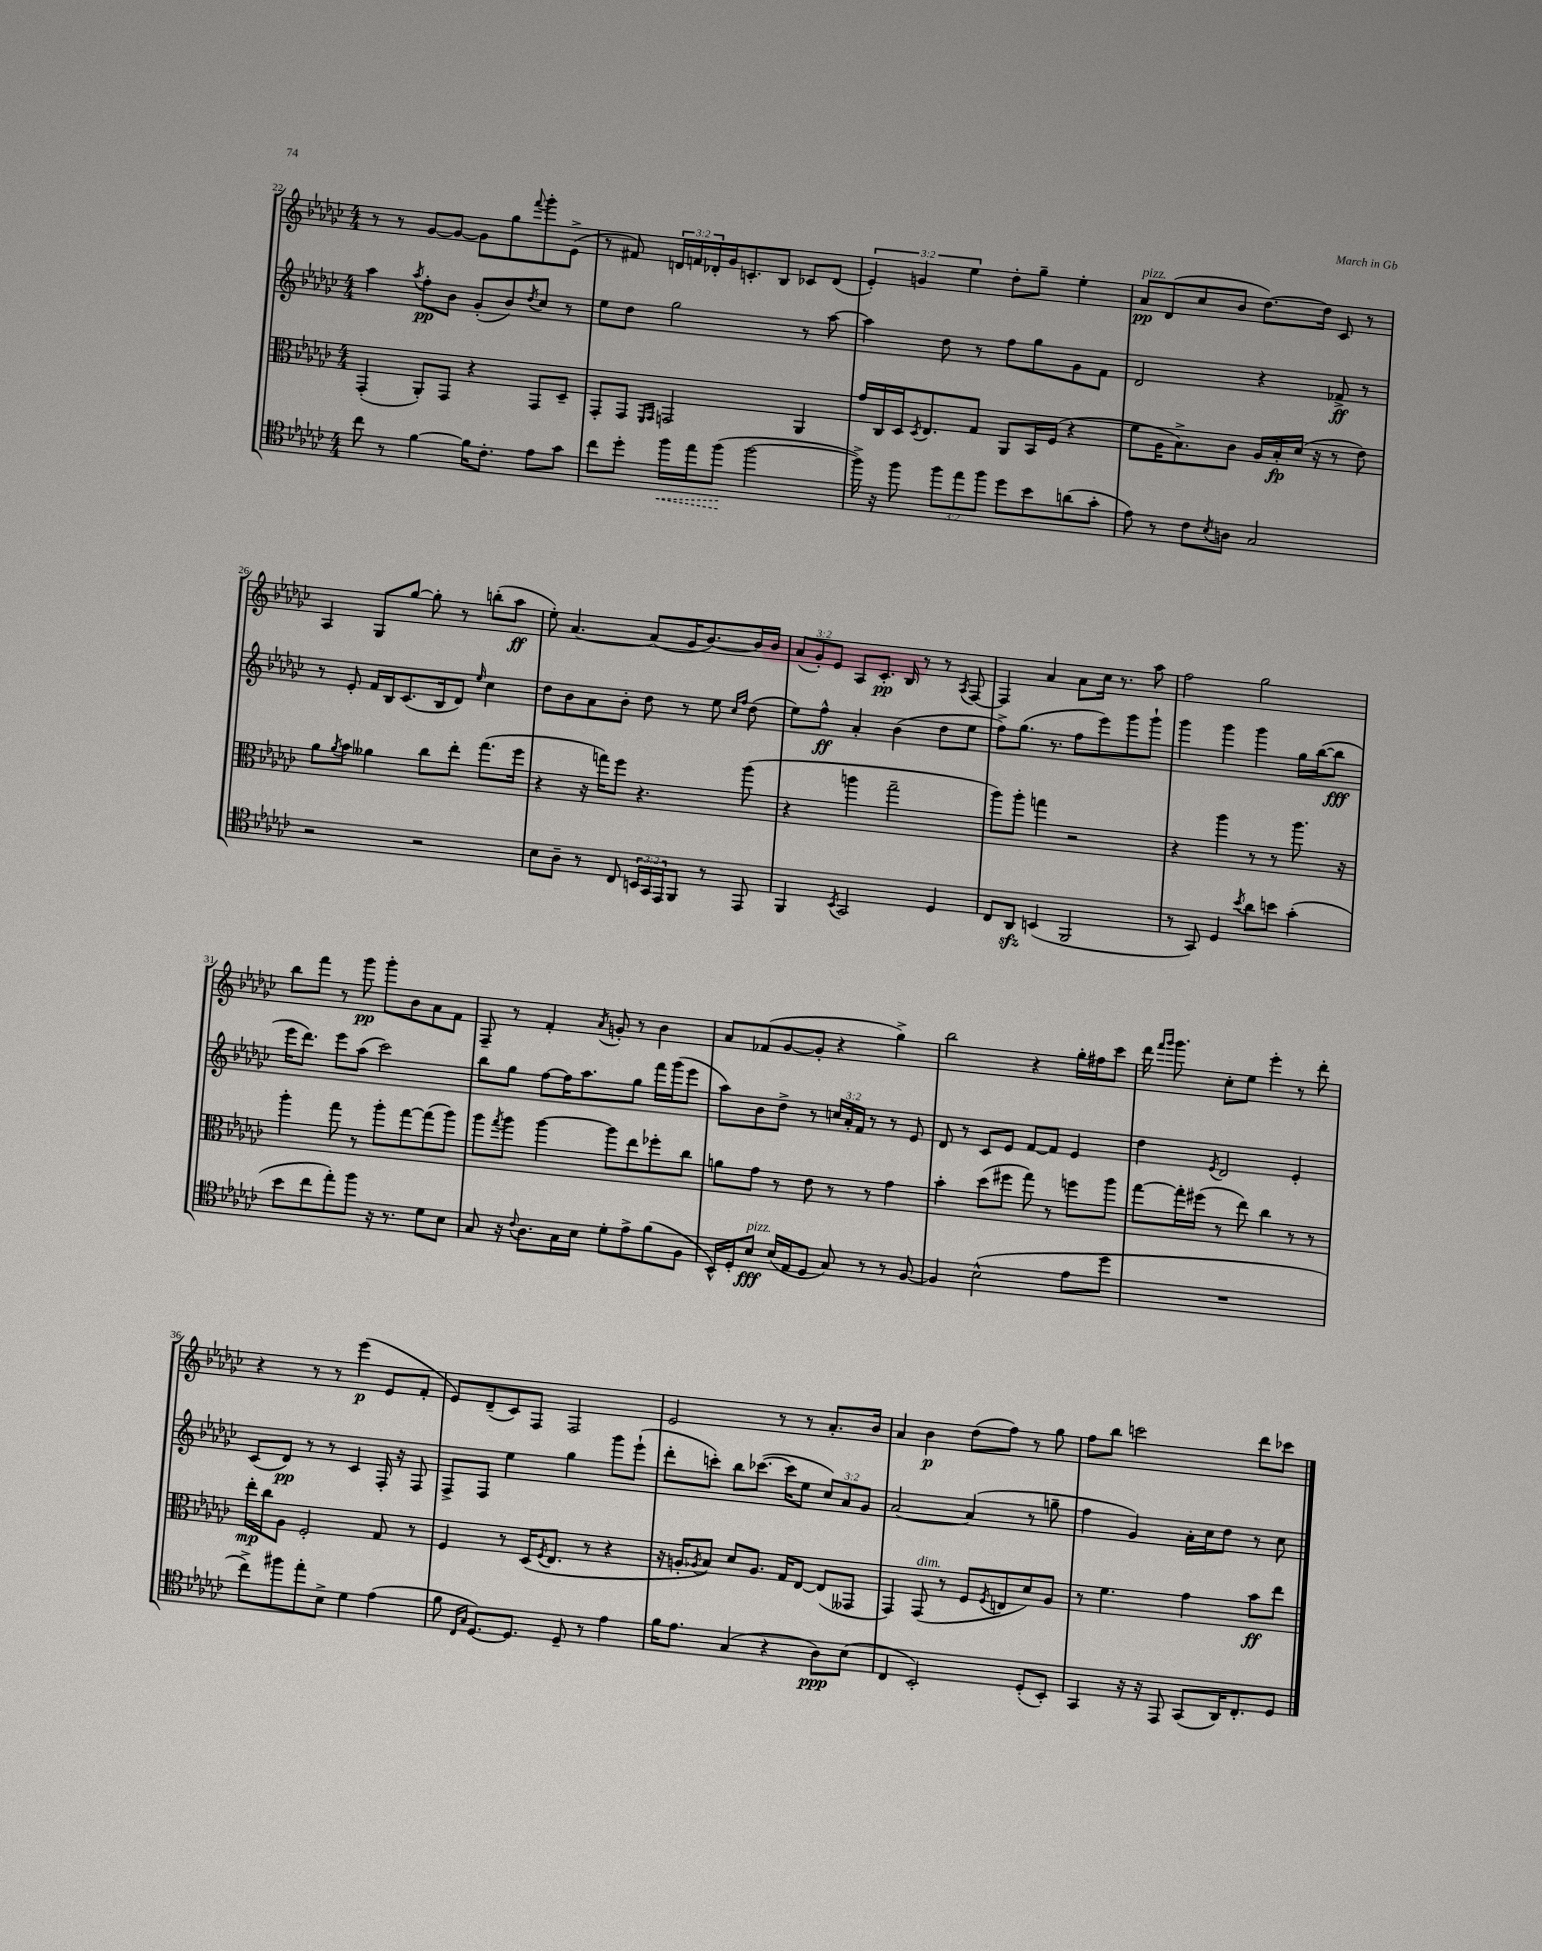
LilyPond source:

<<
\new StaffGroup <<
\new Staff = "s0" {
    \clef treble \key ges \major \numericTimeSignature \time 4/4 \override Staff.TupletNumber.text = #tuplet-number::calc-fraction-text
    r8 r8 ges'8~ ges'8~ ges'8 ges''8 \appoggiatura { f'''8 } ges'''8-. ees'8->( |
    r8 fis'8) \tuplet 3/2 { d'16 f'16 des'16-. } ges'16 c'8.-. bes8 ces'8 des'8( |
    \tuplet 3/2 { ees'4-.) g'4 ees''4 } des''8-. ges''8-- ees''4-. |
    aes'8\pp^\markup { \italic "pizz." } des'8( ces''8 bes'8 des''8.~) des''16 ces'8 r8 |
    aes4 ges8 ges''8~ ges''8-. r8 b''8-.( aes''8\ff |
    ees''8-.) aes'4.~ aes'8( ges'16 bes'8.~) bes'16 bes'16 |
    \tuplet 3/2 { aes'8( ges'8-.) ees'8 } aes8 ces'8.-.\pp bes16 r8 r8 \acciaccatura { aes8 } f8~ |
    f4 aes'4 aes'8 ces''16 r8. aes''8 |
    f''2 ges''2 |
    bes''8 f'''8 r8 ges'''8\pp ges'''8-. bes'8 aes'8 f'8 |
    f8-- r8 f'4-. \acciaccatura { aes'8 } g'8-. r8 bes'4 |
    aes'8 fes'8( ges'8~ ges'8-. r4 ges''4->) |
    bes''2 r4 ges''16-. fis''16 ces'''8 |
    des'''16 \grace { f'''16 ges'''16 } ges'''8. ces''8-. ees''8 ees'''4-. r8 des'''8-. |
    r4 r8 r8 ees'''4\p( ees'8 f'8-. |
    ees'8) des'8--( ces'8) f8 f2 |
    ees'2 r8 r8 aes'8.-. bes'16 |
    aes'4 bes'4\p des''8( f''8) r8 ges''8 |
    f''8 bes''8 c'''2 des'''8 ces'''8 \bar "|." |
}
\new Staff = "s1" {
    \clef treble \key ges \major \numericTimeSignature \time 4/4 \override Staff.TupletNumber.text = #tuplet-number::calc-fraction-text
    aes''4 \acciaccatura { aes''8 } f''8-.\pp bes'8 ges'8-.( bes'8) \acciaccatura { des''8 } ces''8 r8 |
    ees''8 des''8 ges''2 r8 aes''8~ |
    aes''4 des''8 r8 f''8 ges''8 ges'8 f'8 |
    des'2 r4 fes'8->\ff r8 |
    r8 ees'8-. f'16 bes16 ces'8.( bes16 des'8) \grace { ees''16 } ces''4 |
    des''8 bes'8 aes'8 bes'8-. des''8 r8 ees''8 \grace { ces''16 f''16 } des''8( |
    ees''8) f''8-^\ff aes'4-. bes'4( des''8 ees''8 |
    f''8->) ges''8.( r8. f''8 ees'''8) ges'''8 ges'''8-! |
    ges'''4 ges'''4 ges'''4 ges''16 bes''16~( bes''8\fff |
    ees'''16 des'''8.) ees'''8 aes''8( ces'''2) |
    bes''8 ges''8 f''8~ f''16 aes''8. ges''8 f'''16 ges'''16( ees'''8 |
    aes''8) bes'8 des''8-> r8 \tuplet 3/2 { c''16 aes'16-. f'16 } r8 r8 ees'8 |
    des'8 r8 ces'8 ees'8 f'8~ f'8 ees'4 |
    des''4 \acciaccatura { ees'8 } des'2 ees'4-. |
    ces'8( des'8\pp) r8 r8 ces'4 f16-. r16 f8 |
    f8-> f8 ees''4 ges''4 ges'''8 ees'''8-!( |
    des'''8-. c'''8-.) bes''8 ces'''8.~( ces'''16 ees''8 \tuplet 3/2 { ces''8) aes'8 ges'8 } |
    aes'2~ aes'4( r8 g''8-- |
    f''4 ges'4) aes'16-. ces''16 des''8 r8 ces''8 \bar "|." |
}
\new Staff = "s2" {
    \clef alto \key ges \major \numericTimeSignature \time 4/4
    ges,4-.( aes,8-.) ges,8 r4 ges,8 des8-- |
    ges,8-. ges,8 \grace { f,16 ges,16 } g,2 aes,4 |
    ges'16 ces16 des16 \acciaccatura { des8 } ees8. ges8 aes,8 bes,16 f16( r4 |
    f'8 aes16 bes8.->) ces'8 aes16 bes16-.\fp des'16( r16 r8 ees'8) |
    aes'8 \acciaccatura { aes'8 } bes'8 aeses'4 ces''8 ees''8-. ges''8.( f''16 |
    r4 r16 g''16) f''8 r4. aes''8( |
    r4 a''4 ges''2-- |
    aes''8) aes''8-. g''4 r2 |
    r4 aes''4 r8 r8 aes''8. r16 |
    aes''4-. ges''8 r8 aes''8-. ges''8~ ges''8( aes''8) |
    aes''8 \acciaccatura { ges''8 } aes''8 aes''4~ aes''8 ees''8 fes''8-. ces''8 |
    a'8 ges'8 r8 ees'8 r8 r8 ges'4 |
    bes'4-. des''8( fis''8 ges''8) r8 f''8 aes''8 |
    ges''8~ ges''16-. fis''16( r8 ees''8) ces''4 r8 r8 |
    ees''16-.\mp ces''16 aes8 f2-. ges8 r8 |
    f4 r8 des16( \acciaccatura { f8 } ees8. r8 r4 |
    r16 a16-. \acciaccatura { aes8 } bes8) des'8 aes8. ges16 ees8~ ees8( geses,8 |
    ges,4) ges,8^\markup { \italic "dim." }( r8 f8 \acciaccatura { f8 } e8 des'8) aes8 |
    r8 f'4. ges'4 bes'8\ff ees''8 \bar "|." |
}
\new Staff = "s3" {
    \clef tenor \key ges \major \numericTimeSignature \time 4/4 \override Staff.TupletNumber.text = #tuplet-number::calc-fraction-text
    ces''8 r8 f'4~ f'16 ces'8.-. ees'8 ges'8 |
    ces''8 des''8-. \once \override Hairpin.style = #'dashed-line f''16\< ees''16 f''8\!( f''2~ |
    f''16->) r16 f''8 \tuplet 3/2 { f''8 ees''8 f''8 } des''8 bes'8 a'8( ges'8-. |
    ees'8) r8 ces'8 \acciaccatura { bes8 } a8 ges2 |
    r2 r2 |
    bes8 aes8-- r8 ces8 \tuplet 3/2 { b,16 ges,16 ees,16 } f,8 r8 ees,8 |
    f,4 \acciaccatura { bes,8 } ges,2 des4 |
    ces8 aes,8\sfz b,4( f,2 |
    r8 ges,8) des4 \acciaccatura { bes'8 } aes'8 b'8 ges'4-.( |
    bes'8 ces''8 ees''8-.) f''8 r16 r8. des'8 bes8 |
    ges8 r16 \appoggiatura { ces'8 } aes8. ges16 bes16 des'8-. ees'8-> f'8( f8 |
    bes,16-^) des16-. bes8\fff^\markup { \italic "pizz." } bes16( ees16 des8 ges8) r8 r8 f8~ |
    f4 bes2-^( ees'8 des''8 |
    R1 |
    ces''8->) fis''8 ees''8-. bes8-> des'4 ees'4( |
    f'8 \grace { ces16 ges16 } des8.~) des8. des8-- r8 ees'4 |
    f'16 ees'8. ges4( r4 aes8\ppp) bes8( |
    ces4 bes,2-.) des8-.( bes,8-.) |
    ges,4 r16 r16 ees,8 ges,8( aes,16) ces8.-. des8 \bar "|." |
}
>>
>>
\layout { \context { \Score currentBarNumber = #22 } }
